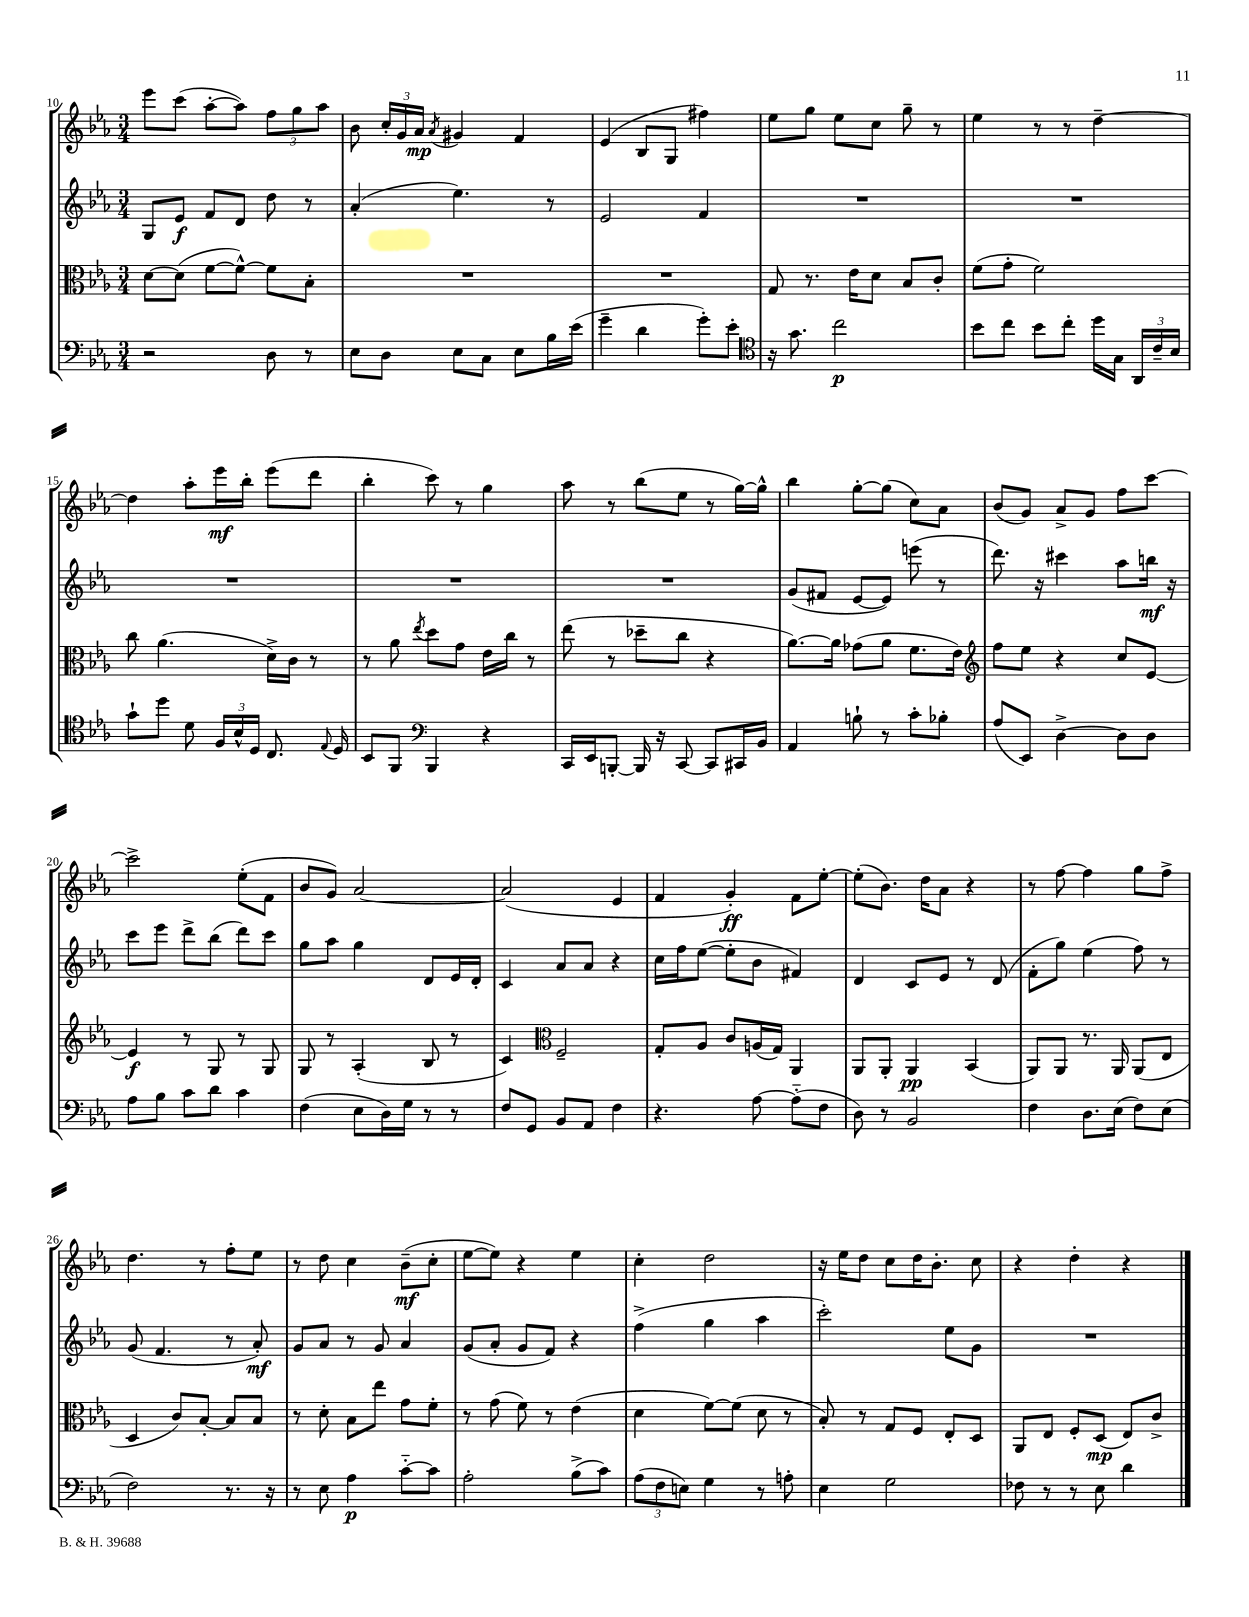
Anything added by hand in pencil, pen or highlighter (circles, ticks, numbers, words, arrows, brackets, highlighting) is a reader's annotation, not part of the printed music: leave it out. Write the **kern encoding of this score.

**kern	**dynam	**kern	**dynam	**kern	**dynam	**kern	**dynam
*part4	*part4	*part3	*part3	*part2	*part2	*part1	*part1
*staff4	*staff4	*staff3	*staff3	*staff2	*staff2	*staff1	*staff1
*clefF4	*	*clefC3	*	*clefG2	*	*clefG2	*
*k[b-e-a-]	*	*k[b-e-a-]	*	*k[b-e-a-]	*	*k[b-e-a-]	*
*M3/4	*	*M3/4	*	*M3/4	*	*M3/4	*
=10	=10	=10	=10	=10	=10	=10	=10
2r	.	[8d\L	.	8G/L	.	8eee-\L	.
.	.	(8d\J]	.	8e-/J	f	(8ccc\J	.
.	.	[8f\L	.	8f/L	.	[8aa-'\L	.
.	.	8f^^\J_)	.	8d/J	.	8aa-\J])	.
8D\	.	8f\L]	.	8dd\	.	12ff\L	.
.	.	.	.	.	.	12gg\	.
8r	.	8B-'\J	.	8r	.	.	.
.	.	.	.	.	.	12aa-\J	.
=11	=11	=11	=11	=11	=11	=11	=11
8E-\L	.	2.r	.	(4a-'/	.	8b-\	.
8D\J	.	.	.	.	.	24cc'/LL	.
.	.	.	.	.	.	24g/	.
.	.	.	.	.	.	24a-/JJ	mp
.	.	.	.	.	.	8qa-/	.
8E-\L	.	.	.	4.ee-\)	.	4g#X/	.
8C\J	.	.	.	.	.	.	.
8E-\L	.	.	.	.	.	4f/	.
16B-\L	.	.	.	8r	.	.	.
(16e-\JJ	.	.	.	.	.	.	.
=12	=12	=12	=12	=12	=12	=12	=12
4g~\	.	2.r	.	2e-/	.	(4e-/	.
4d\	.	.	.	.	.	8B-/L	.
.	.	.	.	.	.	8G/J	.
8g'\L)	.	.	.	4f/	.	4ff#X\)	.
8e-'\J	.	.	.	.	.	.	.
=13	=13	=13	=13	=13	=13	=13	=13
*clefC4	*	*	*	*	*	*	*
16r	.	8G/	.	2.r	.	8ee-\L	.
8.g\	.	.	.	.	.	.	.
.	.	8.r	.	.	.	8gg\J	.
2cc\	p	.	.	.	.	8ee-\L	.
.	.	16e-\KL	.	.	.	.	.
.	.	8d\J	.	.	.	8cc\J	.
.	.	8B-/L	.	.	.	8gg~\	.
.	.	8c'/J	.	.	.	8r	.
=14	=14	=14	=14	=14	=14	=14	=14
8b-\L	.	(8f\L	.	2.r	.	4ee-\	.
8cc\J	.	8g'\J	.	.	.	.	.
8b-\L	.	2f\)	.	.	.	8r	.
8cc'\J	.	.	.	.	.	8r	.
16dd\LL	.	.	.	.	.	[4dd~\	.
16G\JJ	.	.	.	.	.	.	.
24AA-/LL	.	.	.	.	.	.	.
24c~/	.	.	.	.	.	.	.
24B-/JJ	.	.	.	.	.	.	.
!!LO:LB:g=z
=15	=15	=15	=15	=15	=15	=15	=15
8g`\L	.	8cc\	.	2.r	.	4dd\]	.
8dd\J	.	(4.a-\	.	.	.	.	.
8d\	.	.	.	.	.	8aa-'\L	.
24F/LL	.	.	.	.	.	16eee-\L	mf
24B-^^/	.	.	.	.	.	.	.
.	.	.	.	.	.	16bb-'\JJ	.
24D/JJ	.	.	.	.	.	.	.
8.C/	.	16d^\LL)	.	.	.	(8eee-\L	.
.	.	16c\JJ	.	.	.	.	.
.	.	8r	.	.	.	8ddd\J	.
8qqE-/	.	.	.	.	.	.	.
16D/	.	.	.	.	.	.	.
=16	=16	=16	=16	=16	=16	=16	=16
8BB-/L	.	8r	.	2.r	.	4bb-'\	.
8FF/J	.	8a-\	.	.	.	.	.
*clefF4	*	*	*	*	*	*	*
.	.	8qee-/	.	.	.	.	.
4BBB-/	.	8dd\L	.	.	.	8ccc\)	.
.	.	8g\J	.	.	.	8r	.
4r	.	16e-\LL	.	.	.	4gg\	.
.	.	16cc\JJ	.	.	.	.	.
.	.	8r	.	.	.	.	.
=17	=17	=17	=17	=17	=17	=17	=17
16CC/LL	.	(8ee-\	.	2.r	.	8aa-\	.
16EE-/J	.	.	.	.	.	.	.
[8BBBn'/J	.	8r	.	.	.	8r	.
16BBB/]	.	8dd-X~\L	.	.	.	(8bb-\L	.
16r	.	.	.	.	.	.	.
[8CC/	.	8cc\J	.	.	.	8ee-\J	.
8CC/L]	.	4r	.	.	.	8r	.
16CC#X/L	.	.	.	.	.	[16gg\LL)	.
16BB-/JJ	.	.	.	.	.	16gg^^\JJ]	.
=18	=18	=18	=18	=18	=18	=18	=18
4AA-/	.	[8.a-\L)	.	(8g/L	.	4bb-\	.
.	.	.	.	8f#X/J	.	.	.
.	.	16a-\Jk]	.	.	.	.	.
8Bn`\	.	(8g-X\L	.	[8e-/L	.	[8gg'\L	.
8r	.	8a-\J	.	8e-/J])	.	(8gg\J]	.
8c'\L	.	8.f\L	.	(8eeen\	.	8cc\L)	.
8B-X'\J	.	.	.	8r	.	8a-\J	.
.	.	16e-\Jk)	.	.	.	.	.
=19	=19	=19	=19	=19	=19	=19	=19
*	*	*clefG2	*	*	*	*	*
(8A-/L	.	8ff\L	.	8.ddd\)	.	(8b-/L	.
8EE-/J)	.	8ee-\J	.	.	.	8g/J)	.
.	.	.	.	16r	.	.	.
[4D^\	.	4r	.	4ccc#X\	.	8a-^/L	.
.	.	.	.	.	.	8g/J	.
8D\L]	.	8cc/L	.	8aa-\L	.	8ff\L	.
8D\J	.	[8e-/J	.	16bbn\Jk	mf	[8ccc\J	.
.	.	.	.	16r	.	.	.
!!LO:LB:g=z
=20	=20	=20	=20	=20	=20	=20	=20
8A-\L	.	4e-/]	f	8ccc\L	.	2ccc^\]	.
8B-\J	.	.	.	8eee-\J	.	.	.
8c\L	.	8r	.	8ddd^\L	.	.	.
8d\J	.	8G/	.	(8bb-\J	.	.	.
4c\	.	8r	.	8ddd\L)	.	(8ee-'\L	.
.	.	8G/	.	8ccc\J	.	8f\J	.
=21	=21	=21	=21	=21	=21	=21	=21
(4F\	.	8G/	.	8gg\L	.	8b-/L	.
.	.	8r	.	8aa-\J	.	8g/J)	.
8E-\L	.	(4A-'/	.	4gg\	.	[2a-/	.
16D\L)	.	.	.	.	.	.	.
16G\JJ	.	.	.	.	.	.	.
8r	.	8B-/	.	8d/L	.	.	.
8r	.	8r	.	16e-/L	.	.	.
.	.	.	.	16d'/JJ	.	.	.
=22	=22	=22	=22	=22	=22	=22	=22
8F/L	.	4c/)	.	4c/	.	(2a-/]	.
8GG/J	.	.	.	.	.	.	.
*	*	*clefC3	*	*	*	*	*
8BB-/L	.	2F~/	.	8a-/L	.	.	.
8AA-/J	.	.	.	8a-/J	.	.	.
4F\	.	.	.	4r	.	4e-/	.
=23	=23	=23	=23	=23	=23	=23	=23
4.r	.	8G'/L	.	16cc\LL	.	4f/	.
.	.	.	.	16ff\J	.	.	.
.	.	8A-/J	.	([8ee-\J	.	.	.
.	.	8c/L	.	8ee-'\L]	.	4g'/)	ff
[8A-\	.	(16An/L	.	8b-\J	.	.	.
.	.	16G/JJ)	.	.	.	.	.
(8A-\L]	.	4AA-/	.	4f#X/)	.	8f\L	.
8F\J	.	.	.	.	.	[8ee-'\J	.
=24	=24	=24	=24	=24	=24	=24	=24
8D\)	.	8AA-/L	.	4d/	.	(8ee-'\L]	.
8r	.	8AA-'/J	.	.	.	8.b-\J)	.
2BB-/	.	4AA-/	pp	8c/L	.	.	.
.	.	.	.	.	.	16dd\KL	.
.	.	.	.	8e-/J	.	8a-\J	.
.	.	(4BB-/	.	8r	.	4r	.
.	.	.	.	(8d/	.	.	.
=25	=25	=25	=25	=25	=25	=25	=25
4F\	.	8AA-/L)	.	8f'\L	.	8r	.
.	.	8AA-/J	.	8gg\J)	.	[8ff\	.
8.D\L	.	8.r	.	(4ee-\	.	4ff\]	.
(16E-\Jk	.	16AA-/	.	.	.	.	.
8F\L)	.	(8AA-/L	.	8ff\)	.	8gg\L	.
(8E-\J	.	8E-/J	.	8r	.	8ff^\J	.
!!LO:LB:g=z
=26	=26	=26	=26	=26	=26	=26	=26
2F\)	.	4D/	.	(8g/	.	4.dd\	.
.	.	.	.	4.f/	.	.	.
.	.	8c/L)	.	.	.	.	.
.	.	[8B-'/J	.	.	.	8r	.
8.r	.	8B-/L]	.	8r	.	8ff'\L	.
.	.	8B-/J	.	8a-'/)	mf	8ee-\J	.
16r	.	.	.	.	.	.	.
=27	=27	=27	=27	=27	=27	=27	=27
8r	.	8r	.	8g/L	.	8r	.
8E-\	.	8d'\	.	8a-/J	.	8dd\	.
4A-\	p	8B-\L	.	8r	.	4cc\	.
.	.	8ee-\J	.	8g/	.	.	.
[8c\L	.	8g\L	.	4a-/	.	(8b-~\L	mf
8c\J]	.	8f'\J	.	.	.	8cc'\J	.
=28	=28	=28	=28	=28	=28	=28	=28
2A-'\	.	8r	.	(8g/L	.	[8ee-\L	.
.	.	(8g\	.	8a-'/J	.	8ee-\J])	.
.	.	8f\)	.	8g/L	.	4r	.
.	.	8r	.	8f/J)	.	.	.
(8B-^\L	.	(4e-\	.	4r	.	4ee-\	.
8c\J)	.	.	.	.	.	.	.
=29	=29	=29	=29	=29	=29	=29	=29
(12A-\L	.	4d\	.	(4ff^\	.	4cc'\	.
12F\	.	.	.	.	.	.	.
12En\J)	.	.	.	.	.	.	.
4G\	.	[8f\L)	.	4gg\	.	2dd\	.
.	.	(8f\J]	.	.	.	.	.
8r	.	8d\	.	4aa-\	.	.	.
8An'\	.	8r	.	.	.	.	.
=30	=30	=30	=30	=30	=30	=30	=30
4E-\	.	8B-'/)	.	2ccc'\)	.	16r	.
.	.	.	.	.	.	16ee-\KL	.
.	.	8r	.	.	.	8dd\J	.
2G\	.	8G/L	.	.	.	8cc\L	.
.	.	8F/J	.	.	.	16dd\K	.
.	.	.	.	.	.	8.b-'\J	.
.	.	8E-'/L	.	8ee-\L	.	.	.
.	.	8D/J	.	8g\J	.	8cc\	.
=31	=31	=31	=31	=31	=31	=31	=31
8F-X\	.	8AA-/L	.	2.r	.	4r	.
8r	.	8E-/J	.	.	.	.	.
8r	.	8F'/L	.	.	.	4dd'\	.
8E-\	.	(8D/J	mp	.	.	.	.
4d\	.	8E-/L)	.	.	.	4r	.
.	.	8c^/J	.	.	.	.	.
==	==	==	==	==	==	==	==
*-	*-	*-	*-	*-	*-	*-	*-
